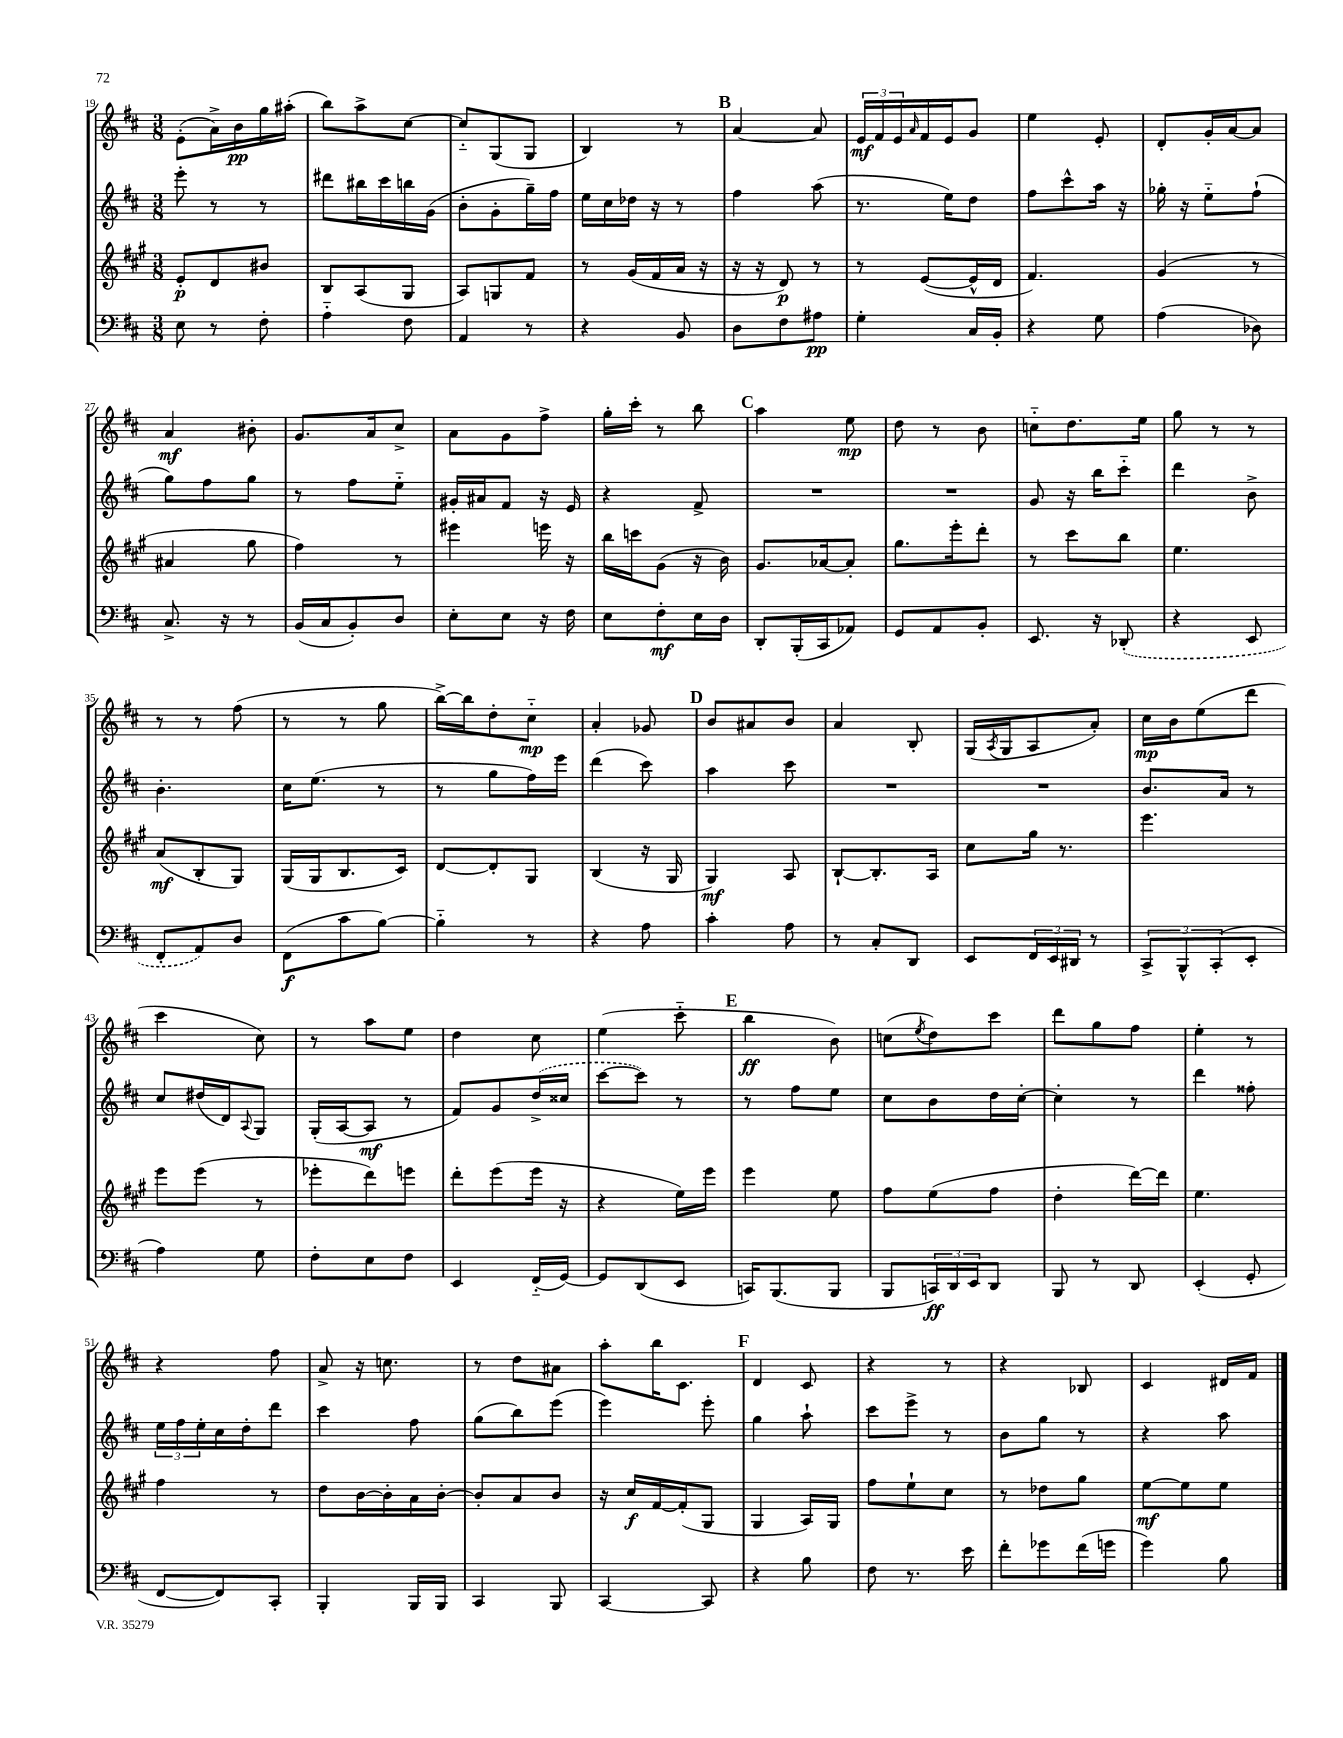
<<
\new StaffGroup <<
\new Staff = "s0" {
    \clef treble \key d \major \numericTimeSignature \time 3/8
    e'8-.( a'16->) b'16\pp g''16 ais''16-.( |
    b''8) a''8-> cis''8~ |
    cis''8-_ g8( g8 |
    b4) r8 |
    \mark \markup { \bold "B" } a'4~ a'8 |
    \tuplet 3/2 { e'16\mf fis'16 e'16 } \grace { a'16 } fis'16 e'16 g'8 |
    e''4 e'8-. |
    d'8-. g'16-. a'16~ a'8 |
    a'4\mf bis'8-. |
    g'8. a'16 cis''8-> |
    a'8 g'8 fis''8-> |
    g''16-. cis'''16-. r8 b''8 |
    \mark \markup { \bold "C" } a''4 e''8\mp |
    d''8 r8 b'8 |
    c''8-_ d''8. e''16 |
    g''8 r8 r8 |
    r8 r8 fis''8( |
    r8 r8 g''8 |
    b''16~->) b''16 d''8-. cis''8-_\mp |
    a'4-. ges'8 |
    \mark \markup { \bold "D" } b'8 ais'8 b'8 |
    a'4 b8-. |
    g16( \acciaccatura { a8 } g16 a8 a'8-.) |
    cis''16\mp b'16 e''8( d'''8 |
    cis'''4 cis''8) |
    r8 a''8 e''8 |
    d''4 cis''8 |
    e''4( cis'''8-_ |
    \mark \markup { \bold "E" } b''4\ff b'8) |
    c''8( \acciaccatura { e''8 } d''8) cis'''8 |
    d'''8 g''8 fis''8 |
    e''4-. r8 |
    r4 fis''8 |
    a'8-> r16 c''8. |
    r8 d''8 ais'8 |
    a''8-. b''16 cis'8. |
    \mark \markup { \bold "F" } d'4 cis'8 |
    r4 r8 |
    r4 bes8 |
    cis'4 dis'16 fis'16 \bar "|." |
}
\new Staff = "s1" {
    \clef treble \key d \major \numericTimeSignature \time 3/8
    e'''8-. r8 r8 |
    dis'''8 bis''16 cis'''16 b''16 g'16( |
    b'8-. g'8-. g''16--) fis''16 |
    e''16 cis''16 des''16 r16 r8 |
    \mark \markup { \bold "B" } fis''4 a''8( |
    r8. e''16) d''8 |
    fis''8 cis'''8-^ a''16 r16 |
    ges''16-. r16 e''8-_ fis''8-!( |
    g''8) fis''8 g''8 |
    r8 fis''8 e''8-_ |
    gis'16-. ais'16 fis'8 r16 e'16 |
    r4 fis'8-> |
    \mark \markup { \bold "C" } R4. |
    R4. |
    g'8 r16 b''16 cis'''8-_ |
    d'''4 b'8-> |
    b'4.-. |
    cis''16 e''8.( r8 |
    r8 g''8 fis''16) e'''16 |
    d'''4( cis'''8) |
    \mark \markup { \bold "D" } a''4 cis'''8 |
    R4. |
    R4. |
    b'8. a'16 r8 |
    cis''8 dis''16( d'16) \appoggiatura { a8 } g8 |
    g16-.( a16~ a8\mf r8 |
    fis'8) g'8 \once \slurDashed d''16->( cisis''16 |
    cis'''8~ cis'''8) r8 |
    \mark \markup { \bold "E" } r8 fis''8 e''8 |
    cis''8 b'8 d''16 cis''16~-. |
    cis''4-. r8 |
    d'''4 fisis''8-. |
    \tuplet 3/2 { e''16 fis''16 e''16-. } cis''16 d''16-. d'''8 |
    cis'''4 fis''8 |
    g''8( b''8) e'''8( |
    e'''4) e'''8-. |
    \mark \markup { \bold "F" } g''4 a''8-! |
    cis'''8 e'''8-> r8 |
    b'8 g''8 r8 |
    r4 a''8 \bar "|." |
}
\new Staff = "s2" {
    \clef treble \key a \major \numericTimeSignature \time 3/8
    e'8-.\p d'8 bis'8 |
    b8 a8( gis8 |
    a8) g8 fis'8 |
    r8 gis'16( fis'16 a'16 r16 |
    \mark \markup { \bold "B" } r16 r16 d'8\p) r8 |
    r8 e'8~( e'16-^ d'16 |
    fis'4.) |
    gis'4( r8 |
    ais'4 gis''8 |
    fis''4) r8 |
    eis'''4 e'''16 r16 |
    b''16 c'''16 gis'8( r16 b'16) |
    \mark \markup { \bold "C" } gis'8. aes'16~ aes'8-. |
    gis''8. e'''16-. d'''8-. |
    r8 cis'''8 b''8 |
    e''4. |
    a'8\mf( b8-. gis8) |
    gis16( gis16 b8. cis'16) |
    d'8~ d'8-. gis8 |
    b4( r16 gis16 |
    \mark \markup { \bold "D" } gis4\mf) a8 |
    b8~-! b8.-. a16 |
    cis''8 gis''16 r8. |
    e'''4. |
    e'''8 e'''8( r8 |
    ees'''8-. d'''8) e'''8 |
    d'''8-. e'''8( e'''16 r16 |
    r4 e''16) e'''16 |
    \mark \markup { \bold "E" } e'''4 e''8 |
    fis''8 e''8( fis''8 |
    d''4-. d'''16~) d'''16 |
    e''4. |
    fis''4 r8 |
    d''8 b'16~ b'16-. a'16 b'16~-. |
    b'8-. a'8 b'8 |
    r16 cis''16\f fis'16~ fis'16-.( gis8 |
    \mark \markup { \bold "F" } gis4 a16) gis16 |
    fis''8 e''8-! cis''8 |
    r8 des''8 gis''8 |
    e''8~\mf e''8 e''8 \bar "|." |
}
\new Staff = "s3" {
    \clef bass \key d \major \numericTimeSignature \time 3/8
    e8 r8 fis8-. |
    a4-_ fis8 |
    a,4 r8 |
    r4 b,8 |
    \mark \markup { \bold "B" } d8 fis8 ais8\pp |
    g4-. cis16 b,16-. |
    r4 g8 |
    a4( des8) |
    cis8.-> r16 r8 |
    b,16( cis16 b,8-.) d8 |
    e8-. e8 r16 fis16 |
    e8 fis8-.\mf e16 d16 |
    \mark \markup { \bold "C" } d,8-. b,,16-.( cis,16 aes,8) |
    g,8 a,8 b,8-. |
    e,8. r16 \once \slurDashed des,8-.( |
    r4 e,8 |
    fis,8-. a,8) d8 |
    fis,8\f( cis'8 b8~) |
    b4-_ r8 |
    r4 a8 |
    \mark \markup { \bold "D" } cis'4-. a8 |
    r8 cis8-. d,8 |
    e,8 \tuplet 3/2 { fis,16 e,16 dis,16 } r8 |
    \tuplet 3/2 { cis,8-> b,,8-^ cis,8-.( } e,8-. |
    a4) g8 |
    fis8-. e8 fis8 |
    e,4 fis,16-_( g,16~) |
    g,8 d,8( e,8 |
    \mark \markup { \bold "E" } c,16) b,,8.( b,,8 |
    b,,8 \tuplet 3/2 { c,16\ff) d,16 e,16 } d,8 |
    b,,8 r8 d,8 |
    e,4-.( g,8-. |
    fis,8~ fis,8) cis,8-. |
    b,,4-. b,,16 b,,16 |
    cis,4 b,,8 |
    cis,4~ cis,8 |
    \mark \markup { \bold "F" } r4 b8 |
    fis8 r8. e'16 |
    fis'8-. ges'8 fis'16( g'16 |
    g'4) b8 \bar "|." |
}
>>
>>
\layout { \context { \Score currentBarNumber = #19 } }
